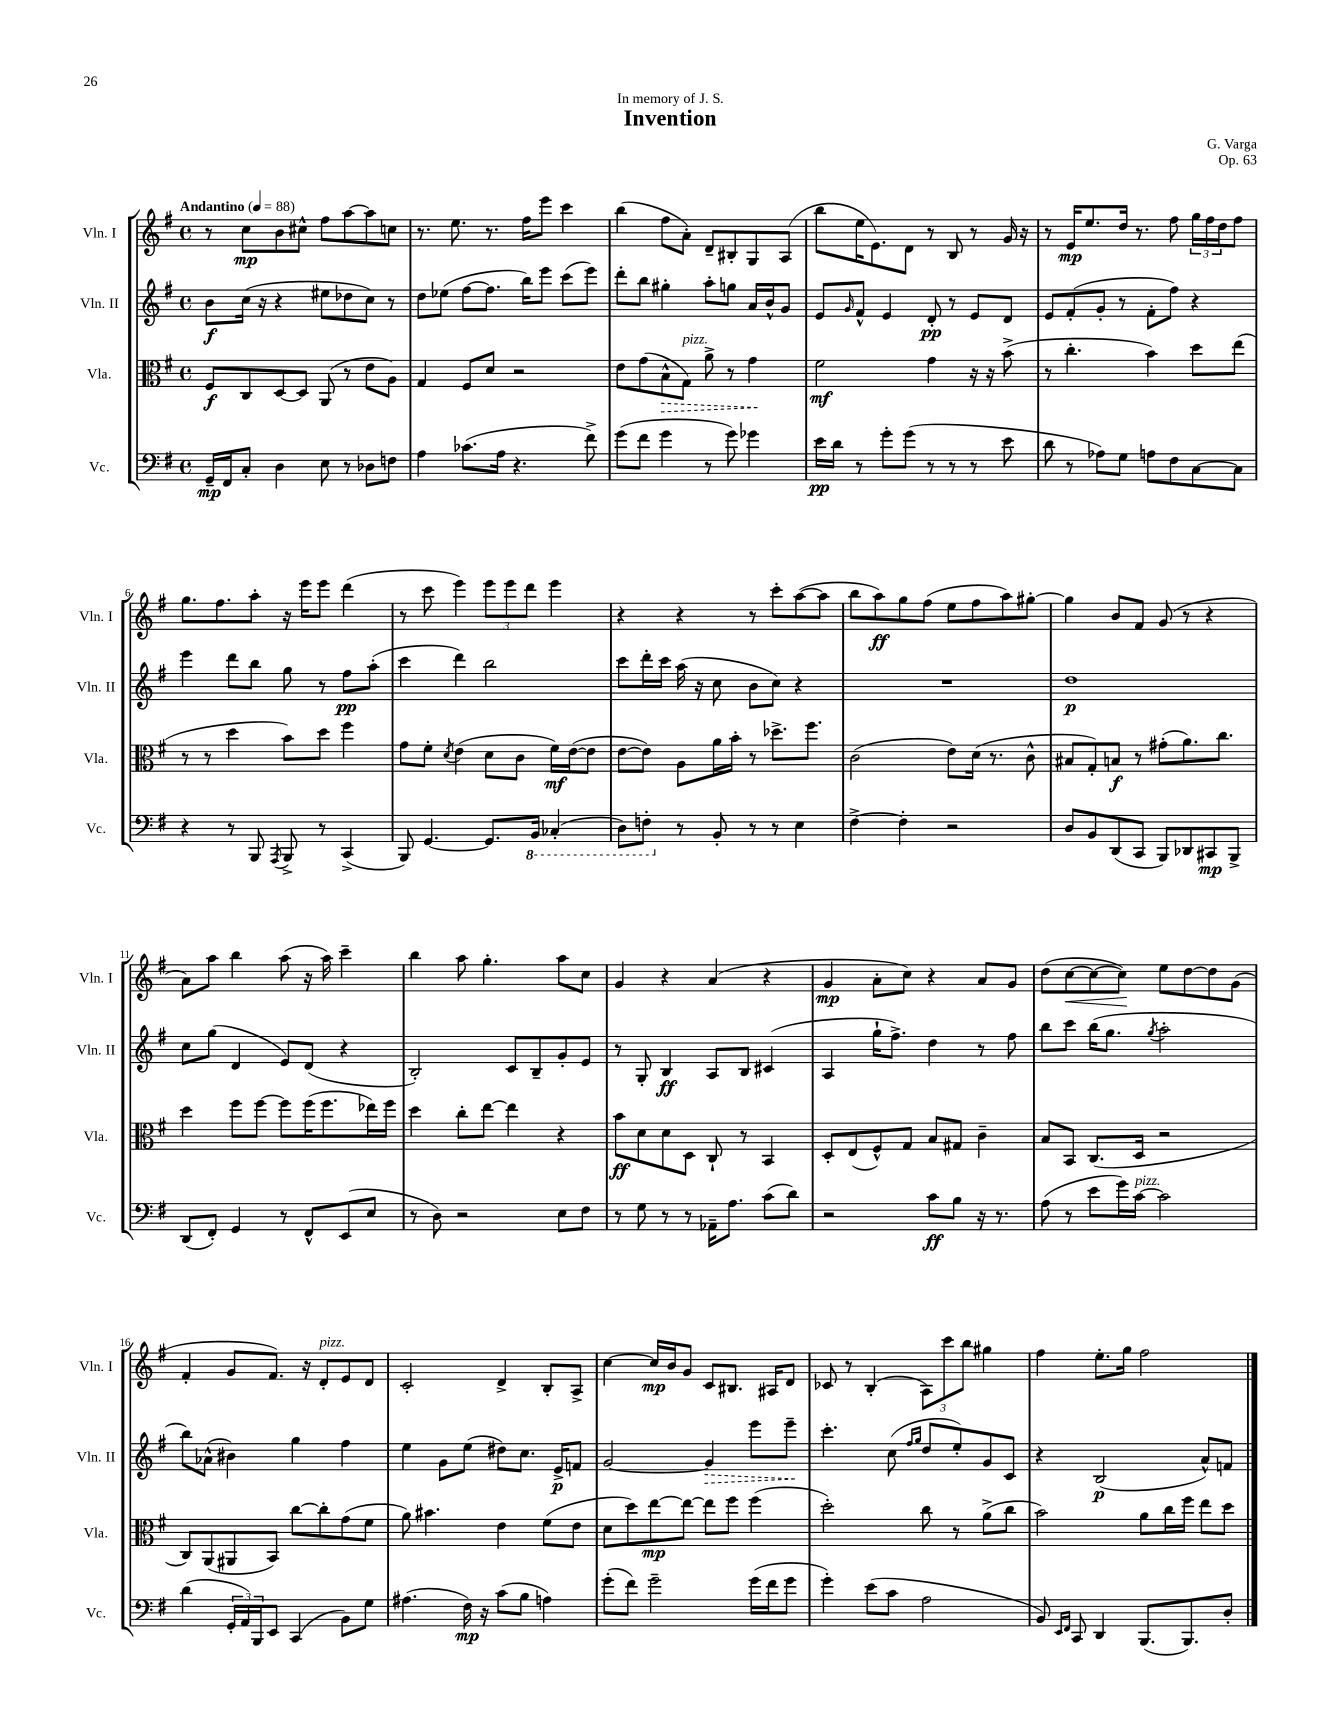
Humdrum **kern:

**kern	**kern	**kern	**kern
*staff4	*staff3	*staff2	*staff1
*clefF4	*clefC3	*clefG2	*clefG2
*k[f#]	*k[f#]	*k[f#]	*k[f#]
*M4/4	*M4/4	*M4/4	*M4/4
*met(c)	*met(c)	*met(c)	*met(c)
*MM88	*MM88	*MM88	*MM88
16GG~/LL	8F#/L	8b\L	8r
16FF#/J	.	.	.
8C'/J	8C/	(16cc\Jk	8cc\L
.	.	16r	.
4D\	[8D/	4r	8b\
.	8D/]J	.	8cc#^^\J
8E\	(8AA/	8ee#\L	8ff#\L
8r	8r	8dd-\	[8aa\
8D-\L	8e\L	8cc\J)	8aa\]
8F\J	8A\J)	8r	8cc\J
=	=	=	=
4A\	4G/	8dd\L	8.r
.	.	(8ee-\J	.
.	.	.	8.ee\
(8.c-\L	8F#/L	[8ff#\L	.
.	8d/J	8.ff#\]J	8.r
16A\Jk	.	.	.
4.r	2r	.	.
.	.	16bb\LK)	16ff#\LK
.	.	8eee\J	8eee\J
.	.	(8ccc\L	4ccc\
8f#^\)	.	8eee\J)	.
=	=	=	=
(8g\L	8e\L	8ddd'\L	(4bb\
8f#\J	(8g\	8bb\J	.
4g\	8B^^\	4gg#'\	8ff#\L
.	8G\J)	.	8a'\J)
8r	8a^\	8aa'\L	8d~/L
8g\)	8r	8gg\J	8B#'/
4g-\	4g\	16a/LL	8G/
.	.	16b^^/J	.
.	.	8g/J	(8A/J
=	=	=	=
16e\LL	2f#\	8e/L	8bb\L
16d\JJ	.	.	.
.	.	16qqg/	.
8r	.	8f#^^/J	16ee\K
.	.	.	8.e\)
8g'\L	.	4e/	.
(8g\J	.	.	8d\J
8r	4g\	8d'/	8r
8r	.	8r	8B/
8r	16r	8e/L	8r
.	16r	.	.
8e\	(8b^\	8d/J	16g/
.	.	.	16r
=	=	=	=
8d\	8r	8e/L	8r
8r	4.cc'\	(8f#'/	16e/LK
.	.	.	8.ee/
8A-\L)	.	8g'/J	.
8G\J	.	8r	16dd/Jk
.	.	.	8.r
8A\L	4b\)	8f#'\L	.
8F#\	.	8ff#\J)	8ff#\
[8C\	8dd\L	4r	24gg\LL
.	.	.	24ff#\
.	.	.	24dd\J
8C\]J	(8ee\J	.	8ff#\J
=	=	=	=
4r	8r	4eee\	8.gg\L
.	8r	.	.
.	.	.	8.ff#\
8r	4dd\	8ddd\L	.
8BBB/	.	8bb\J	8aa'\J
8qAAA/	.	.	.
8BBB^/	8b\L)	8gg\	16r
.	.	.	16eee\LK
8r	8dd\J	8r	8eee\J
(4CC^/	4ff#\	8ff#\L	(4ddd\
.	.	(8aa'\J	.
=	=	=	=
8BBB/)	8g\L	4ccc\	8r
[4.GG/	8f#'\J	.	8ccc\
.	8qd/	.	.
.	(4e\	4ddd\)	4eee\)
8.GG/]L	8d\L	2bb\	12eee\L
.	.	.	12eee\
.	8c\J	.	.
.	.	.	12ddd\J
16BBB/Jk	.	.	.
(4CC-'/	16f#\LL)	.	4eee\
.	([16e\J	.	.
.	8e\]J	.	.
=	=	=	=
8DD\L)	[8e\L	8ccc\L	4r
8FF'\J	8e\]J)	16ddd'\L	.
.	.	16ccc\JJ	.
8r	8A\L	(16aa\	4r
.	.	16r	.
8BB'/	16a\L	8cc\	.
.	16b'\JJ	.	.
8r	8r	8b\L	8r
8r	8.dd-^\L	8cc\J)	8ccc'\L
4E\	.	4r	([8aa\
.	8.ff#\J	.	.
.	.	.	8aa\]J
=	=	=	=
[4F#^\	(2c\	1r	8bb\L
.	.	.	8aa\)
4F#'\]	.	.	8gg\
.	.	.	(8ff#\J
2r	8e\L)	.	8ee\L
.	(16d\Jk	.	8ff#\
.	8.r	.	.
.	.	.	8aa\)
.	8c^^\	.	[8gg#'\J
=	=	=	=
8D/L	8B#/L	1dd	4gg#\]
8BB/	8G'/)	.	.
(8DD/	8B/J	.	8b/L
8CC/J	8r	.	8f#/J
8BBB/L)	(8g#'\L	.	(8g/
8DD-/	8.a\)	.	8r
8CC#/	.	.	4r
.	8.cc\J	.	.
8BBB^/J	.	.	.
=	=	=	=
(8DD/L	4dd\	8cc\L	8a\L)
8FF#'/J)	.	(8gg\J	8aa\J
4GG/	8ff#\L	4d/	4bb\
.	[8ff#\J	.	.
8r	8ff#\]L	8e/L)	(8aa\
8FF#^^/L	(16ff#\K	(8d/J	16r
.	8.ff#\	.	16aa\)
(8EE/	.	4r	4ccc~\
8E/J	16ee-\L)	.	.
.	16ff#\JJ	.	.
=	=	=	=
8r	4dd\	2B'/)	4bb\
8D\)	.	.	.
2r	8cc'\L	.	8aa\
.	[8ee\J	.	4.gg'\
.	4ee\]	8c/L	.
.	.	8B~/	.
8E\L	4r	8g'/	8aa\L
8F#\J	.	8e/J	8cc\J
=	=	=	=
8r	8b\L	8r	4g/
8G\	8d\	8G'/	.
8r	8d\	4B/	4r
8r	8D\J	.	.
16AA-~\LK	8C`/	8A/L	(4a/
8.A\J	.	.	.
.	8r	8B/J	.
(8c\L	4BB/	(4c#/	4r
8d\J)	.	.	.
=	=	=	=
2r	8D'/L	4A/	4g/
.	(8E/	.	.
.	8F#^^/)	16gg`\LK	8a'\L
.	.	8.ff#^\J)	.
.	8G/J	.	8cc\J)
8c\L	8B/L	4dd\	4r
8B\J	8G#/J	.	.
16r	4c~\	8r	8a/L
8.r	.	.	.
.	.	8ff#\	8g/J
=	=	=	=
(8A\	8B/L	8bb\L	(8dd\L
8r	8BB/J	8ccc\J	[8cc\
8e\L	(8.C/L	(16bb\LK	8cc\_
.	.	8.gg\J	.
16g\L)	.	.	8cc\]J)
[16c\JJ	16D/Jk	.	.
.	.	8qgg/	.
2c\]	2r	2aa'\	8ee\L
.	.	.	[8dd\
.	.	.	8dd\]
.	.	.	(8g\J
=	=	=	=
(4d\	8C/L)	8bb\L)	4f#'/
.	(8AA/	(8a-^^\J	.
24GG'/LL	8AA#/	4b#\)	8g/L
24AA/)	.	.	.
24BBB/J	.	.	.
8EE/J	8BB/J)	.	8.f#/J)
(4CC/	[8cc\L	4gg\	.
.	.	.	16r
.	8cc'\]	.	8d'/L
8BB\L)	(8g\	4ff#\	8e/
8G\J	8f#\J	.	8d/J
=	=	=	=
(4.A#\	8a\)	4ee\	2c'/
.	4.b#\	.	.
.	.	8g\L	.
16F#\)	.	(8ee\J	.
16r	.	.	.
(8c\L	4e\	8dd#\L)	4d^/
8B\J	.	8.cc\J	.
4A\)	(8f#\L	.	8B'/L
.	.	16e^/LK	.
.	8e\J	8f/J	8A^/J
=	=	=	=
(8g'\L	8d\L	[2g/	[4cc\
8f#\J)	8dd\)	.	.
2g~\	[8ee\	.	16cc/]LL
.	.	.	16b/J
.	8ee\_J	.	8g/J
.	8ee\]L	4g/]	8c/L
.	8ff#\J	.	8.B#/J
(16g\LL	(4ff#\	8eee\L	.
16f#\J	.	.	16A#/LK
8g\J	.	8eee~\J	8d/J
=	=	=	=
4g'\)	2dd'\)	4.ccc'\	8c-/
.	.	.	8r
(8e\L	.	.	(4B'/
8c\J	.	(8cc\	.
.	.	16qqff#/LL	.
.	.	16qqgg/JJ	.
2A\	8cc\	8dd/L	12A\L)
.	.	.	12ccc\
.	8r	8ee'/)	.
.	.	.	12bb\J
.	(8a^\L	8g/	4gg#\
.	8cc\J	8c/J	.
=	=	=	=
8BB/)	2b\)	4r	4ff#\
16qqEE/LL	.	.	.
16qqFF#/JJ	.	.	.
8CC/	.	.	.
4DD/	.	(2B/	8.ee'\L
.	.	.	16gg\Jk
(8.BBB/L	8a\L	.	2ff#\
.	16cc\L	.	.
8.BBB/)	16ff#\JJ	.	.
.	8ee\L	8a^^/L)	.
8D'/J	8dd\J	8f/J	.
==	==	==	==
*-	*-	*-	*-
